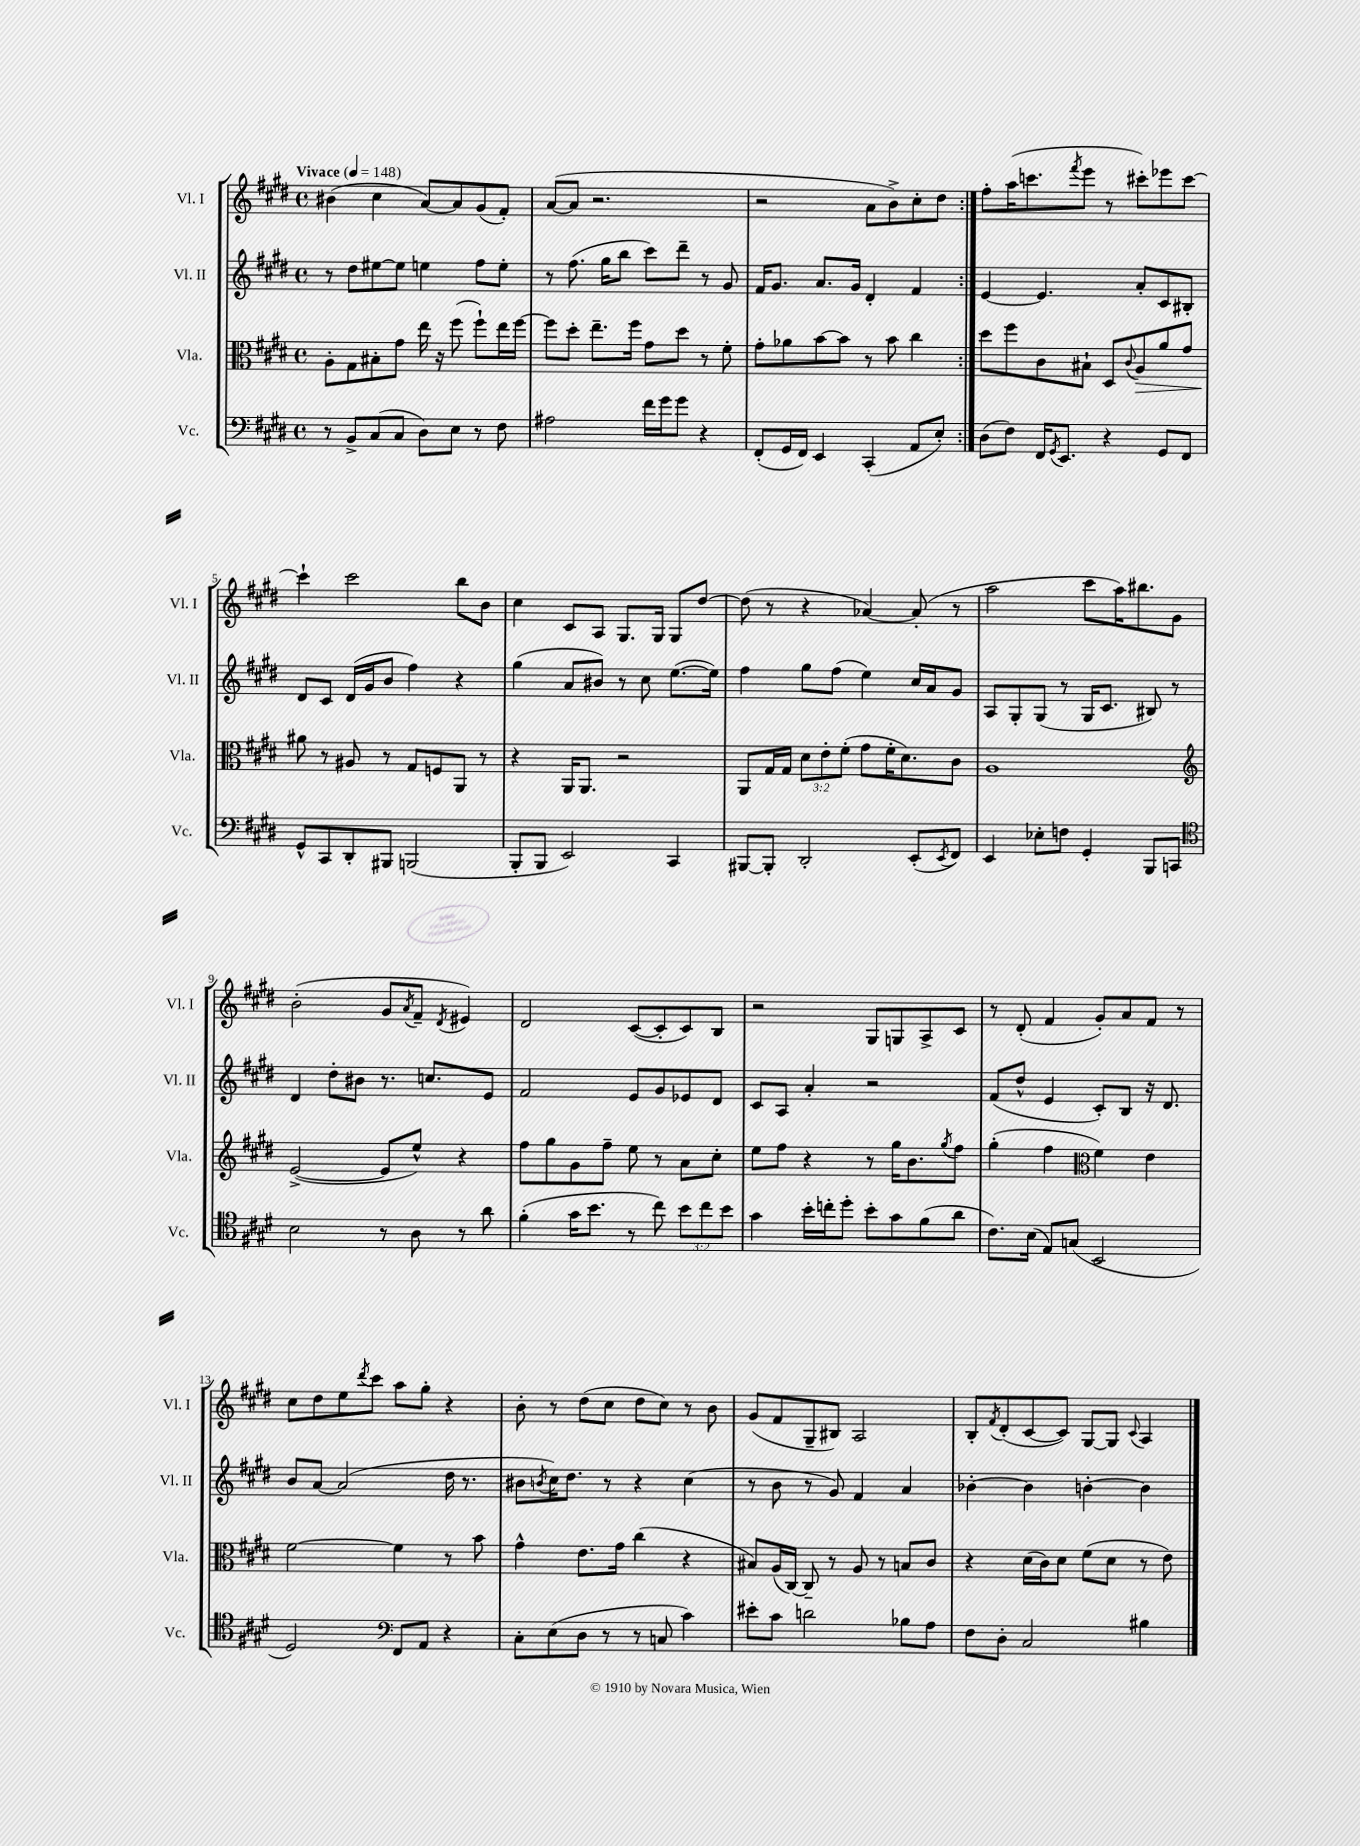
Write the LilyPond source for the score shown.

<<
\new StaffGroup <<
\new Staff = "s0" \with { instrumentName = "Vl. I" shortInstrumentName = "Vl. I" } {
    \clef treble \key e \major \defaultTimeSignature \time 4/4 \tempo "Vivace" 4 = 148
    \repeat volta 2 { bis'4( cis''4 a'8~) a'8 gis'8( fis'8-.) |
    a'8~( a'8 r2. |
    r2 a'8 b'8->) cis''8-. dis''8 | }
    fis''8-. a''16( c'''8. \acciaccatura { fis'''8 } e'''8 r8 cis'''8-.) ees'''8 cis'''8~ |
    cis'''4-! cis'''2 b''8 b'8 |
    cis''4 cis'8 a8 gis8. gis16 gis8 dis''8~ |
    dis''8( r8 r4 aes'4~) aes'8-.( r8 |
    a''2 cis'''8 a''16) bis''8. gis'8 |
    b'2-.( gis'8 \acciaccatura { a'8 } fis'8-- \acciaccatura { dis'8 } eis'4) |
    dis'2 cis'8~( cis'8-. cis'8) b8 |
    r2 gis8 g8 a8-> cis'8 |
    r8 dis'8-.( fis'4 gis'8-.) a'8 fis'8 r8 |
    cis''8 dis''8 e''8 \acciaccatura { dis'''8 } cis'''8 a''8 gis''8-. r4 |
    b'8-. r8 dis''8( cis''8 dis''8 cis''8) r8 b'8 |
    gis'8( fis'8 gis8-- bis8) a2 |
    b8-. \acciaccatura { fis'8 } dis'8-.( cis'8~ cis'8) gis8~ gis8 \appoggiatura { cis'8 } a4 \bar "|." |
}
\new Staff = "s1" \with { instrumentName = "Vl. II" shortInstrumentName = "Vl. II" } {
    \clef treble \key e \major \defaultTimeSignature \time 4/4
    \repeat volta 2 { r8 dis''8 eis''8~ eis''8 e''4 fis''8 e''8-. |
    r8 fis''8.( gis''16 b''8 cis'''8) dis'''8-- r8 gis'8 |
    fis'16 gis'8. a'8. gis'16 dis'4-. fis'4 | }
    e'4~ e'4. a'8-. cis'8 bis8-. |
    dis'8 cis'8 dis'16( gis'16 b'8 fis''4) r4 |
    gis''4( a'8 bis'8) r8 cis''8 e''8.~( e''16) |
    fis''4 gis''8 fis''8( e''4) cis''16 a'16 gis'8 |
    a8 gis8-. gis8( r8 gis16 cis'8. bis8) r8 |
    dis'4 dis''8-. bis'8 r8. c''8. e'8 |
    fis'2 e'8 gis'8 ees'8 dis'8 |
    cis'8 a8 a'4-. r2 |
    fis'8( dis''8-^ e'4 cis'8-.) b8 r16 dis'8. |
    b'8 a'8~ a'2( dis''16 r8. |
    bis'8 \acciaccatura { b'8 } cis''16) dis''8. r8 r4 cis''4( |
    r8 b'8 r8 gis'8) fis'4 a'4 |
    bes'4~-. bes'4 b'4~-. b'4 \bar "|." |
}
\new Staff = "s2" \with { instrumentName = "Vla." shortInstrumentName = "Vla." } {
    \clef alto \key e \major \defaultTimeSignature \time 4/4 \override Staff.TupletNumber.text = #tuplet-number::calc-fraction-text
    \repeat volta 2 { a8-. gis8 bis8-. gis'8 e''16 r16 fis''8( fis''8-!) e''16 fis''16~ |
    fis''8 dis''8-. e''8.-- fis''16 gis'8 dis''8 r8 fis'8-. |
    gis'8-. aes'8 b'8~ b'8 r8 b'8 cis''4 | }
    dis''8 fis''8 cis'8 bis8-! dis8 \appoggiatura { cis'8 } a8\> a'8 gis'8 |
    ais'8\! r8 ais8 r8 gis8 f8 a,8 r8 |
    r4 a,16 a,8. r2 |
    a,8 gis16 gis16 \tuplet 3/2 { dis'8 e'8-. fis'8-.( } gis'8 fis'16-. dis'8.) cis'8 |
    a1 |
    \clef treble e'2~->( e'8 e''8-^) r4 |
    fis''8 gis''8 gis'8 fis''8-- e''8 r8 a'8 cis''8-. |
    e''8 fis''8 r4 r8 gis''16 b'8. \acciaccatura { gis''8 } fis''8 |
    gis''4-.( fis''4 \clef alto fis'4) e'4 |
    fis'2~ fis'4 r8 b'8 |
    gis'4-^ e'8. gis'16 cis''4( r4 |
    bis8) a16( cis16~) cis8-- r8 a8 r8 b8 cis'8 |
    r4 dis'16( cis'16) dis'8 fis'8( dis'8 r8 e'8) \bar "|." |
}
\new Staff = "s3" \with { instrumentName = "Vc." shortInstrumentName = "Vc." } {
    \clef bass \key e \major \defaultTimeSignature \time 4/4 \override Staff.TupletNumber.text = #tuplet-number::calc-fraction-text
    \repeat volta 2 { r8 b,8-> cis8( cis8 dis8) e8 r8 fis8 |
    ais2 fis'16 gis'16 gis'8 r4 |
    fis,8-.( gis,16 fis,16) e,4 cis,4-.( a,8 e8-.) | }
    dis8( fis8) fis,16 \acciaccatura { gis,8 } e,8. r4 gis,8 fis,8 |
    gis,8-^ cis,8 dis,8-. bis,,8 b,,2( |
    b,,8-. b,,8 e,2) cis,4 |
    bis,,8~ bis,,8-. dis,2-. e,8-.( \acciaccatura { e,8 } fis,8) |
    e,4 ees8-. f8 gis,4-. b,,8 c,8 |
    \clef tenor b2 r8 a8 r8 a'8 |
    fis'4-.( gis'16 b'8. r8 cis''8) \tuplet 3/2 { b'8 cis''8 b'8 } |
    gis'4 b'16-. c''16-. dis''8-. b'8-. gis'8 fis'8( a'8 |
    cis'8.) b16( e8) g8( b,2 |
    dis2) \clef bass fis,8 a,8 r4 |
    cis8-. e8( dis8 r8 r8 c8 cis'4) |
    eis'8-. cis'8 d'2 bes8 a8 |
    fis8 dis8-. cis2 bis4 \bar "|." |
}
>>
>>
